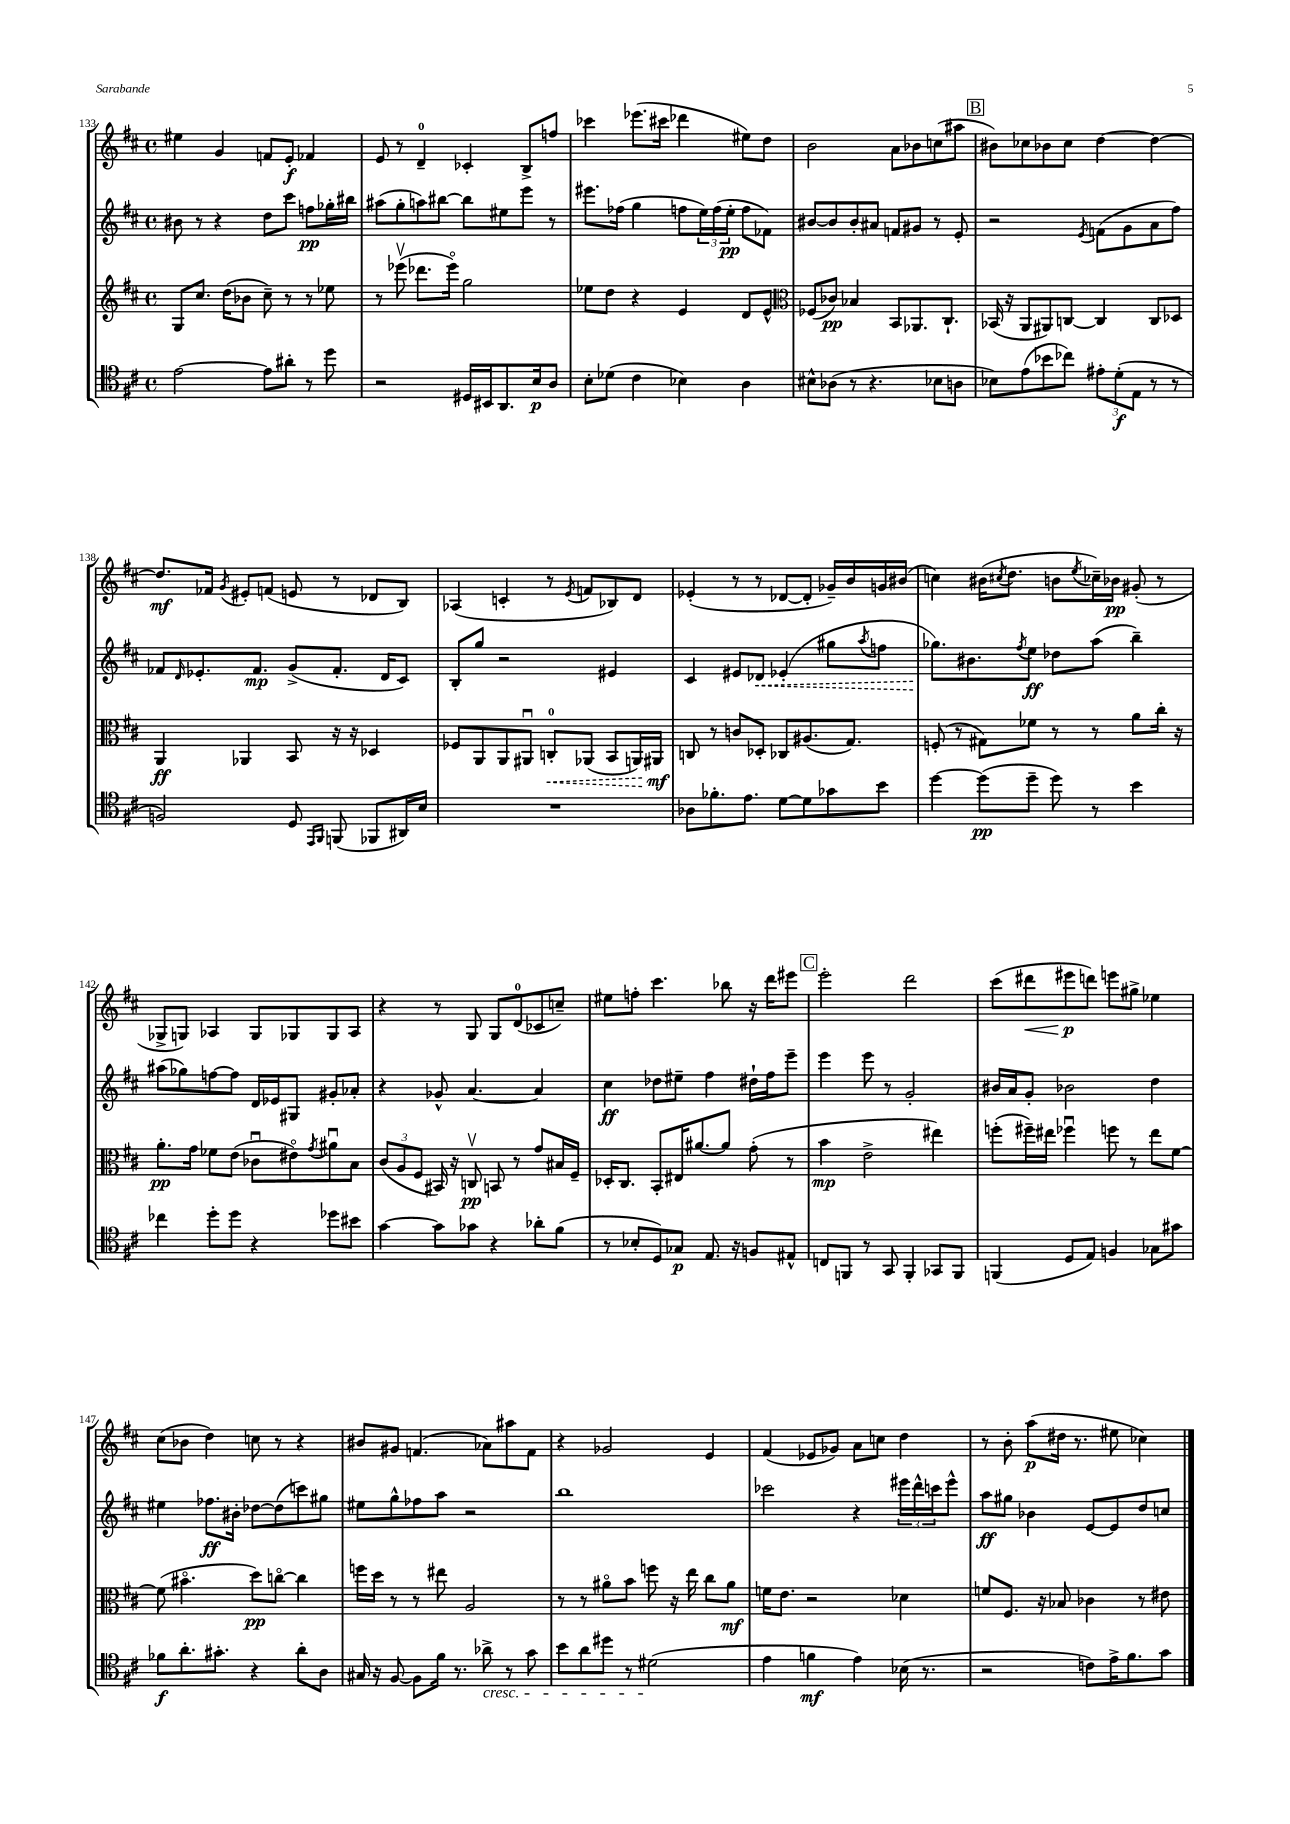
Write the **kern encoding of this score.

**kern	**dynam	**kern	**dynam	**kern	**dynam	**kern	**dynam
*part4	*part4	*part3	*part3	*part2	*part2	*part1	*part1
*staff4	*staff4	*staff3	*staff3	*staff2	*staff2	*staff1	*staff1
*clefC4	*	*clefG2	*	*clefG2	*	*clefG2	*
*k[f#c#]	*	*k[f#c#]	*	*k[f#c#]	*	*k[f#c#]	*
*M4/4	*	*M4/4	*	*M4/4	*	*M4/4	*
*met(c)	*	*met(c)	*	*met(c)	*	*met(c)	*
=133	=133	=133	=133	=133	=133	=133	=133
[2e\	.	8G/L	.	8b#X\	.	4ee#X\	.
.	.	8.cc#/J	.	8r	.	.	.
.	.	.	.	4r	.	4g/	.
.	.	(16dd\KL	.	.	.	.	.
.	.	8b-X\J	.	.	.	.	.
8e\L]	.	8cc#~\)	.	8dd\L	.	8fn/L	.
8a#X'\J	.	8r	.	8ccc#\J	.	8e'/J	f
8r	.	8r	.	8ffn\L	pp	4f-X/	.
8dd\	.	8ee-X\	.	16gg-X'\L	.	.	.
.	.	.	.	16bb#X\JJ	.	.	.
=134	=134	=134	=134	=134	=134	=134	=134
2r	.	8r	.	(8aa#X\L	.	8e/	.
.	.	(8eee-Xv\	.	8gg'\	.	8r	.
.	.	8.ddd-X\L	.	8aan\)	.	4d~/	.
.	.	.	.	[8bb#X\J	.	.	.
.	.	16eee-\Jk)	.	.	.	.	.
16D#X/LL	.	2gg\	.	8bb#\L]	.	4c-X'/	.
16BB#X/J	.	.	.	.	.	.	.
8.AA/	.	.	.	8ee#X\	.	.	.
.	.	.	.	8eee\J	.	8B^/L	.
16B/k	p	.	.	.	.	.	.
8A/J	.	.	.	8r	.	8ffn/J	.
=135	=135	=135	=135	=135	=135	=135	=135
8B'\L	.	8ee-X\L	.	8.eee#X\L	.	4ccc-X\	.
(8d-X\J	.	8dd\J	.	.	.	.	.
.	.	.	.	(16ff-X\Jk	.	.	.
4c#\	.	4r	.	4gg\	.	(8.eee-X\L	.
.	.	.	.	.	.	16ccc#X\Jk	.
4B-X\)	.	4e/	.	8ffn\L	.	4ddd-X\	.
.	.	.	.	24ee\L)	.	.	.
.	.	.	.	(24ff\	.	.	.
.	.	.	.	24ee'\JJ	pp	.	.
4A\	.	8d/L	.	8ff\L	.	8ee#X\L)	.
.	.	8e^^/J	.	8f-X\J)	.	8dd\J	.
=136	=136	=136	=136	=136	=136	=136	=136
*	*	*clefC3	*	*	*	*	*
8B#X^^\L	.	(8F-X/L	.	[8b#X/L	.	2b\	.
(8A-X\J	.	8c-X/J)	pp	8b#/]	.	.	.
8r	.	4B-X/	.	8b#'/	.	.	.
4.r	.	.	.	8a#X/J	.	.	.
.	.	8BB/L	.	8fn/L	.	8a\L	.
.	.	8.AA-X/	.	8g#X/J	.	8b-X\	.
8B-X\L	.	.	.	8r	.	(8ccn\	.
.	.	8.C#`/J	.	.	.	.	.
8An\J	.	.	.	8e'/	.	8aa#X\J	.
!!LO:REH:place=s1:t=B
=137	=137	=137	=137	=137	=137	=137	=137
8B-X\L)	.	(16BB-X/	.	2r	.	8b#X\L)	.
.	.	16r	.	.	.	.	.
(8e\	.	8AA/L	.	.	.	8cc-X\	.
8b-X\	.	8AA#X/)	.	.	.	8b-X\	.
8cc-X\J)	.	[8Cn/J	.	.	.	8cc-\J	.
.	.	.	.	8qe/	.	.	.
12e#X'\L	.	4C/]	.	(8fn\L	.	[4dd\	.
(12d'\	f	.	.	.	.	.	.
.	.	.	.	8g\	.	.	.
12E\J	.	.	.	.	.	.	.
8r	.	8C/L	.	8a\	.	4dd\_	.
8r	.	8D-X/J	.	8ff#\J)	.	.	.
!!LO:LB:g=z
=138	=138	=138	=138	=138	=138	=138	=138
2Fn/)	.	4AA/	ff	8f-X/L	.	8.dd/L]	mf
.	.	.	.	16qqd/	.	.	.
.	.	.	.	8.e-X'/	.	.	.
.	.	.	.	.	.	16f-X/Jk	.
.	.	.	.	.	.	8qg/	.
.	.	4AA-X/	.	.	.	8e#X'/L	.
.	.	.	.	8.f-/J	mp	.	.
.	.	.	.	.	.	(8fn/J	.
8D/	.	8BB/	.	(8g^/L	.	8en/	.
16qqEE/LL	.	.	.	.	.	.	.
16qqFF#/JJ	.	.	.	.	.	.	.
(8FFn/	.	16r	.	8.f-'/J	.	8r	.
.	.	16r	.	.	.	.	.
8FF-X/L	.	4D-X/	.	.	.	8d-X/L	.
.	.	.	.	16d/KL	.	.	.
16AA#X/L)	.	.	.	8c#/J)	.	8B/J)	.
16B/JJ	.	.	.	.	.	.	.
=139	=139	=139	=139	=139	=139	=139	=139
1r	.	8F-X/L	.	8B'/L	.	(4A-X/	.
.	.	8AA/	.	8gg/J	.	.	.
.	.	8AA/	.	2r	.	4cn'/	.
.	.	8AA#Xu/J	.	.	.	.	.
!	!	!	!LO:HP:b	!	!	!	!
.	.	8Cn'/L	<	.	.	8r	.
.	.	.	.	.	.	8qe/	.
.	.	(8AA-X/J	.	.	.	8fn/L	.
.	.	8BB/L	.	4e#X/	.	8B-X/)	.
.	.	16AAn/L)	.	.	.	8d/J	.
.	.	16AA#X/JJ	mf	.	.	.	.
.	.	.	[	.	.	.	.
=140	=140	=140	=140	=140	=140	=140	=140
8A-X\L	.	8Cn/	.	4c#/	.	(4e-X'/	.
8.f-X'\	.	8r	.	.	.	.	.
.	.	8cn/L	.	8e#X/L	.	8r	.
8.e\J	.	.	.	.	.	.	.
!	!	!	!	!	!LO:HP:b	!	!
.	.	8D-X'/J	.	8d-X/J	<	8r	.
[8d\L	.	8C-X/L	.	(4e-X'/	.	[8d-X/L	.
8d\]	.	(8.A#X/	.	.	.	8d-'/J]	.
8g-X\	.	.	.	8gg#X\L	.	16g-X~/LL)	.
.	.	8.G/J)	.	.	.	16b/	.
.	.	.	.	8qaa/	.	.	.
8b\J	.	.	.	8ffn\J	.	16gn/	.
.	.	.	.	.	.	(16b#X/JJ	.
=141	=141	=141	=141	=141	=141	=141	=141
[4dd\	.	(8Fn'/	.	8.gg-X\L)	.	4ccn\)	.
.	.	8r	.	.	.	.	.
.	.	.	.	8.b#X\	[	.	.
(8dd\L]	pp	8G#X\L)	.	.	.	(16b#X\KL	.
.	.	.	.	.	.	8qcc#X/	.
.	.	.	.	.	.	8.dd\J	.
.	.	.	.	8qff#/	.	.	.
8dd~\J	.	8f-X\J	.	8ee\J	ff	.	.
8dd\)	.	8r	.	8dd-X\L	.	8bn\L	.
.	.	.	.	.	.	8qee/	.
8r	.	8r	.	(8aa\J	.	16cc-X~\L)	.
.	.	.	.	.	.	16b-X\JJ	pp
4b\	.	8a\L	.	4bb~\)	.	(8g#X'/	.
.	.	16cc#'\Jk	.	.	.	8r	.
.	.	16r	.	.	.	.	.
!!LO:LB:g=z
=142	=142	=142	=142	=142	=142	=142	=142
4cc-X\	.	8.a'\L	pp	(8aa#X\L	.	8G-X^/L	.
.	.	.	.	8gg-X\)	.	8Gn/J)	.
.	.	16g\Jk	.	.	.	.	.
8dd'\L	.	8f-X\L	.	[8ffn\	.	4A-X/	.
8dd\J	.	(8e\J	.	8ff\J]	.	.	.
4r	.	8c-Xu\L	.	16d/LL	.	8G/L	.
.	.	.	.	16e-X/J	.	.	.
.	.	8e#X\)	.	8G#X/J	.	8G-X/	.
.	.	8qg/	.	.	.	.	.
8dd-X\L	.	8a#Xu\	.	8g#X'/L	.	8G-/	.
8b#X\J	.	8B\J	.	8a-X'/J	.	8A-/J	.
=143	=143	=143	=143	=143	=143	=143	=143
[4g\	.	(12c#/L	.	4r	.	4r	.
.	.	12A/	.	.	.	.	.
.	.	12F#/J	.	.	.	.	.
8g\L]	.	16BB#X/)	.	8g-X^^/	.	8r	.
.	.	16r	.	.	.	.	.
8g-X\J	.	8Cnv/	pp	[4.a/	.	8G/	.
4r	.	8BBn/	.	.	.	8G/L	.
.	.	8r	.	.	.	(8d/	.
8a-X'\L	.	8g/L	.	4a/]	.	8c-X/	.
(8f#\J	.	16B#X/L	.	.	.	8ccn~/J)	.
.	.	16F#~/JJ	.	.	.	.	.
=144	=144	=144	=144	=144	=144	=144	=144
8r	.	16D-X'/KL	.	4cc#\	ff	8ee#X\L	.
.	.	8.C#/J	.	.	.	.	.
8B-X'/L	.	.	.	.	.	8ffn'\J	.
8D/)	.	8BB'/L	.	8dd-X\L	.	4.ccc#\	.
8G-X/J	p	16E#X/K	.	8ee#X~\J	.	.	.
.	.	[8.a#X/	.	.	.	.	.
8.E/	.	.	.	4ff#\	.	.	.
.	.	8a#/J]	.	.	.	8bb-X\	.
16r	.	.	.	.	.	.	.
8Fn/L	.	(8g'\	.	16dd#X`\LL	.	16r	.
.	.	.	.	16ff#\J	.	16ddd\KL	.
8E#X^^/J	.	8r	.	8eee~\J	.	8eee#X\J	.
!!LO:REH:place=s1:t=C
=145	=145	=145	=145	=145	=145	=145	=145
8Cn/L	.	4b\	mp	4eee\	.	2eee'\	.
8FFn/J	.	.	.	.	.	.	.
8r	.	2e^\	.	8eee\	.	.	.
8GG/	.	.	.	8r	.	.	.
4FF'/	.	.	.	2g'/	.	2ddd\	.
8GG-X/L	.	4ee#X\)	.	.	.	.	.
8FF/J	.	.	.	.	.	.	.
=146	=146	=146	=146	=146	=146	=146	=146
(4FFn/	.	(8ffn'\L	.	16b#X/LL	.	(8ccc#\L	.
.	.	.	.	16a/J	.	.	.
!	!	!	!	!	!	!	!LO:HP:b
.	.	16ff#X~\L)	.	8g'/J	.	8ddd#X\	<
.	.	16ee#X\JJ	.	.	.	.	.
8D/L	.	4ff-Xu\	.	2b-X\	.	8eee#X\	p
8E/J)	.	.	.	.	.	8dddn\J)	[
4Fn/	.	8ffn\	.	.	.	8eeen\L	.
.	.	8r	.	.	.	8gg#X^\J	.
8G-X\L	.	8ee#\L	.	4dd\	.	4ee-X\	.
8g#X\J	.	[8f#\J	.	.	.	.	.
!!LO:LB:g=z
=147	=147	=147	=147	=147	=147	=147	=147
8f-X\L	f	(8f#\]	.	4ee#X\	.	(8cc#\L	.
8.a'\	.	4.b#X\	.	.	.	8b-X\J	.
.	.	.	.	8.ff-X\L	ff	4dd\)	.
8.g#X'\J	.	.	.	.	.	.	.
.	.	.	.	16b#X'\Jk	.	.	.
4r	.	8dd\L)	pp	[8dd-X\L	.	8ccn\	.
.	.	[8ccn\J	.	(8dd-\]	.	8r	.
8a'\L	.	4cc\]	.	8cccn\)	.	4r	.
8A\J	.	.	.	8gg#X\J	.	.	.
=148	=148	=148	=148	=148	=148	=148	=148
16G#X/	.	16ffn\LL	.	8ee#X\L	.	8b#X/L	.
16r	.	16dd\JJ	.	.	.	.	.
[8F#/	.	8r	.	8gg^^\	.	8g#X/J	.
8F#\L]	.	8r	.	8ff-X\	.	(4.fn/	.
16f#\Jk	.	8ee#X\	.	8aa\J	.	.	.
8.r	.	.	.	.	.	.	.
.	.	2A/	.	2r	.	.	.
!LO:TX:b:i:t=cresc.	!	!	!	!	!	!	!
8a-X^\	.	.	.	.	.	8a-X\L)	.
8r	.	.	.	.	.	8aa#X\	.
8g\	.	.	.	.	.	8f\J	.
=149	=149	=149	=149	=149	=149	=149	=149
8b\L	.	8r	.	1bb	.	4r	.
8a\	.	8r	.	.	.	.	.
8dd#X\J	.	8a#X\L	.	.	.	2g-X/	.
8r	.	8b\J	.	.	.	.	.
(2d#X\	.	8ffn\	.	.	.	.	.
.	.	16r	.	.	.	.	.
.	.	16ee\	.	.	.	.	.
.	.	8cc#\L	.	.	.	4e/	.
.	.	8a#\J	mf	.	.	.	.
=150	=150	=150	=150	=150	=150	=150	=150
4e\	.	16fn\KL	.	2ccc-X\	.	(4f#/	.
.	.	8.e\J	.	.	.	.	.
4fn\	mf	2r	.	.	.	8e-X/L	.
.	.	.	.	.	.	8g-X/J)	.
4e\)	.	.	.	4r	.	8a\L	.
.	.	.	.	.	.	8ccn\J	.
(16B-X\	.	4d-X\	.	24eee#X\LL	.	4dd\	.
.	.	.	.	24ddd^^\	.	.	.
8.r	.	.	.	.	.	.	.
.	.	.	.	24cccn\J	.	.	.
.	.	.	.	8eee#^^\J	.	.	.
=151	=151	=151	=151	=151	=151	=151	=151
2r	.	8fn/L	.	8aa\L	ff	8r	.
.	.	8.F#/J	.	8gg#X\J	.	8b'\	.
.	.	.	.	4b-X\	.	(8aa\L	p
.	.	16r	.	.	.	.	.
.	.	8B-X/	.	.	.	16dd#X\Jk	.
.	.	.	.	.	.	8.r	.
8cn\L)	.	4c-X\	.	[8e/L	.	.	.
16e^\K	.	.	.	8e/]	.	8ee#X\	.
8.f#\	.	.	.	.	.	.	.
.	.	8r	.	8dd/	.	4cc-X\)	.
8g\J	.	8e#X\	.	8ccn/J	.	.	.
==	==	==	==	==	==	==	==
*-	*-	*-	*-	*-	*-	*-	*-
